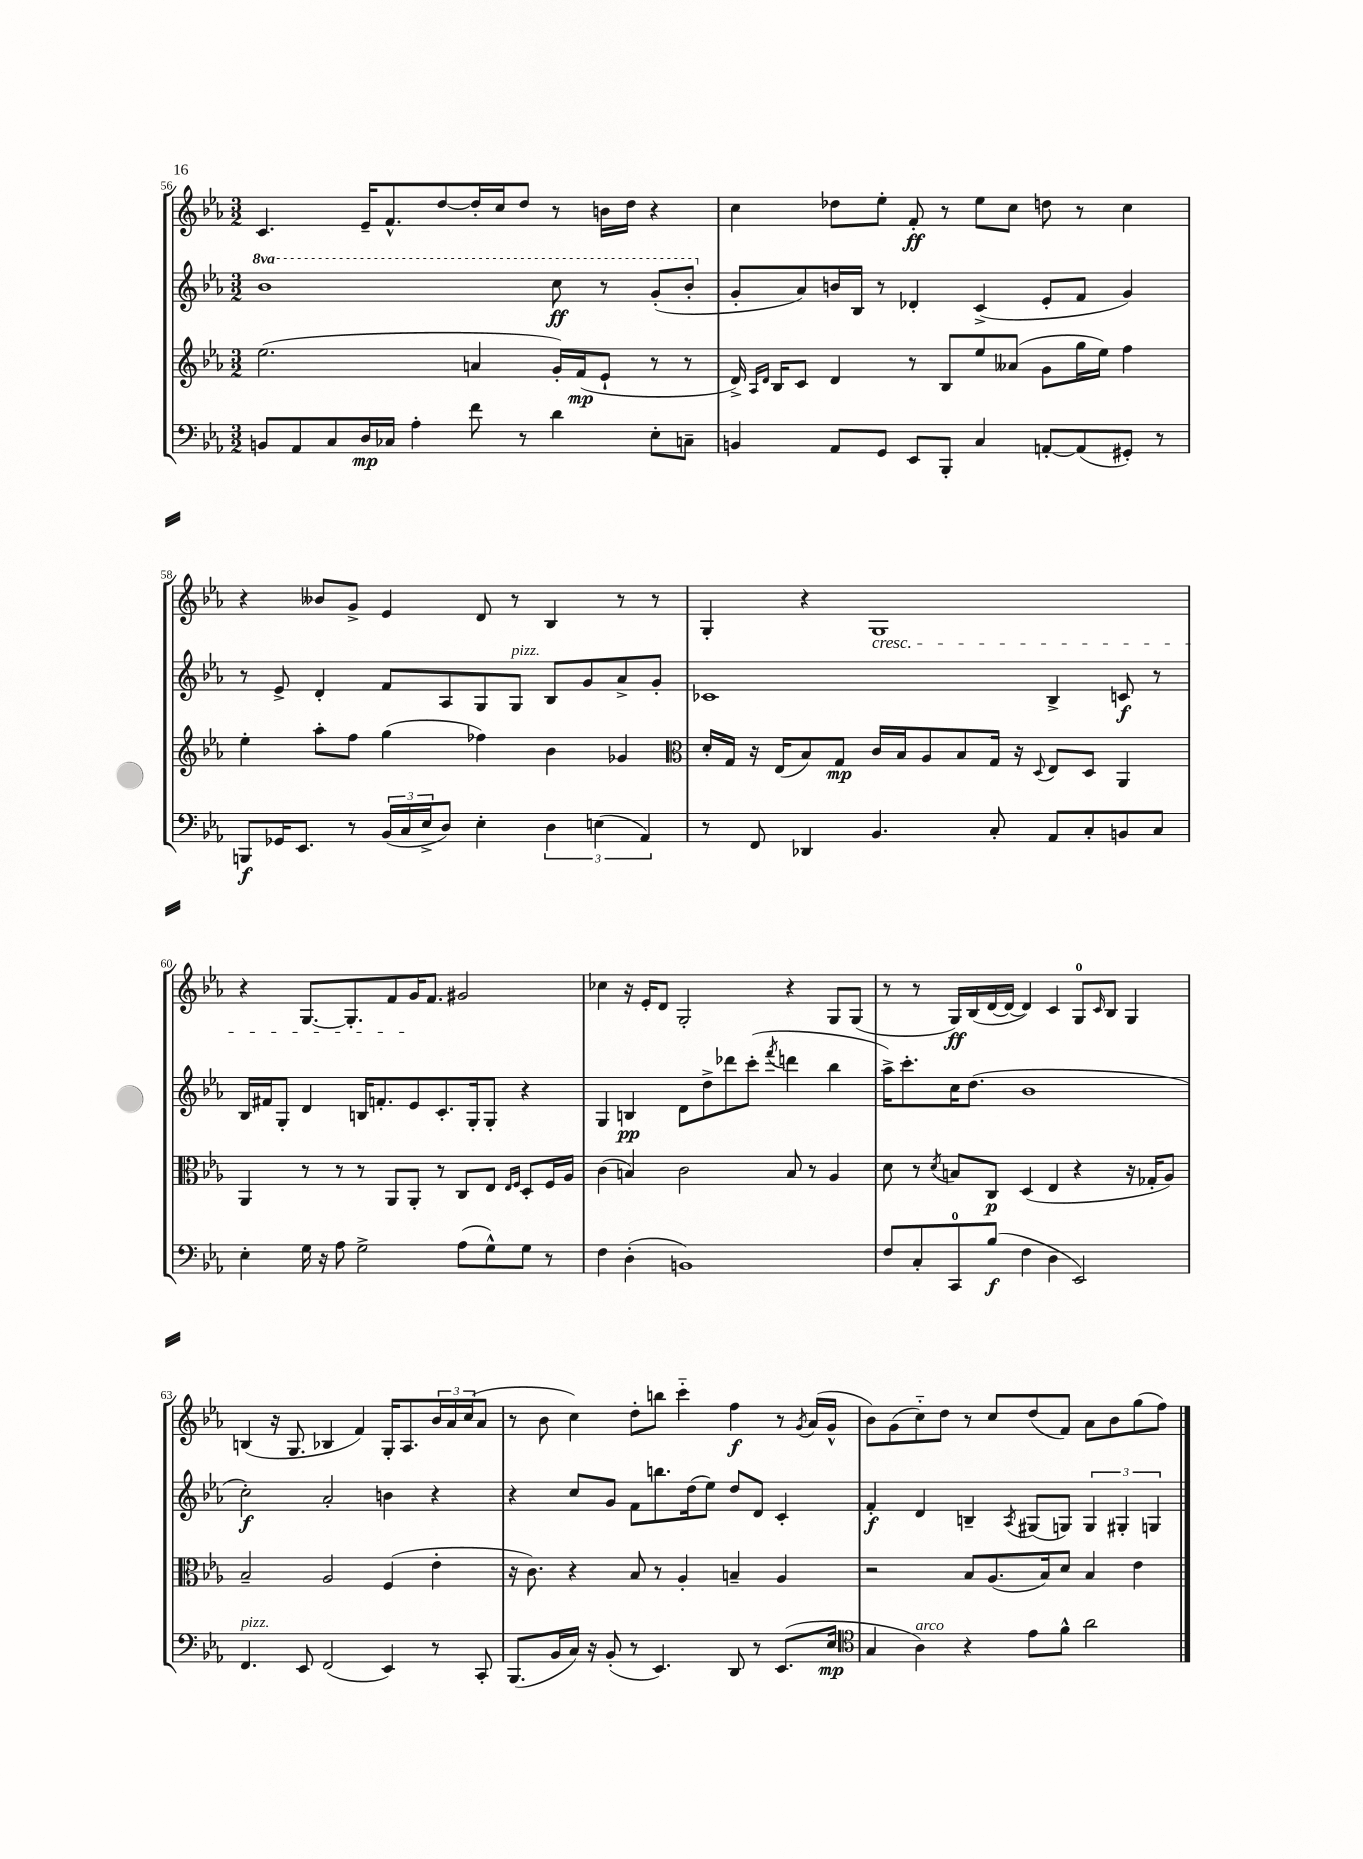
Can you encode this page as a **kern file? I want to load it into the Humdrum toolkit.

**kern	**kern	**kern	**kern
*staff4	*staff3	*staff2	*staff1
*clefF4	*clefG2	*clefG2	*clefG2
*k[b-e-a-]	*k[b-e-a-]	*k[b-e-a-]	*k[b-e-a-]
*M3/2	*M3/2	*M3/2	*M3/2
8BB	(2.ee-	1bb-	4.c
8AA-	.	.	.
8C	.	.	.
16D	.	.	16e-~
16C-	.	.	8.f^^
4A-'	.	.	.
.	.	.	[8dd
8f	4a	.	16dd']
.	.	.	16cc
8r	.	.	8dd
4d	16g')	8ccc	8r
.	(16f	.	.
.	8e-`	8r	16b
.	.	.	16dd
8E-'	8r	(8gg'	4r
8C~	8r	8bb-'	.
=	=	=	=
4BB	16d^)	8g'	4cc
.	16qqA-	.	.
.	16qqd	.	.
.	16B-	.	.
.	8c	8a-)	.
8AA-	4d	16b	8dd-
.	.	16B-	.
8GG	.	8r	8ee-'
8EE-	8r	4d-'	8f'
8BBB-'	8B-	.	8r
4C	8ee-	(4c^	8ee-
.	(8a--	.	8cc
[8AA'	8g	8e-'	8dd
(8AA]	16gg	8f	8r
.	16ee-)	.	.
8GG#')	4ff	4g)	4cc
8r	.	.	.
=	=	=	=
8BBB	4ee-'	8r	4r
16GG-	.	8e-^	.
8.EE-	.	.	.
.	8aa-'	4d'	8b--
8r	8ff	.	8g^
(24BB-	(4gg	8f	4e-
24C	.	.	.
24E-^	.	.	.
8D)	.	8A-	.
4E-'	4ff-)	8G	8d
.	.	8G	8r
6D	4b-	8B-	4B-
.	.	8g	.
(6E	.	.	.
.	4g-	8a-^	8r
6AA-)	.	.	.
.	.	8g'	8r
=	=	=	=
*	*clefC3	*	*
8r	16d'	1c-	4G'
.	16G	.	.
8FF	16r	.	.
.	(16E-	.	.
4DD-	8B-)	.	4r
.	8G	.	.
4.BB-	16c	.	1G
.	16B-	.	.
.	8A-	.	.
.	8B-	.	.
8C'	16G	.	.
.	16r	.	.
.	8qqD	.	.
8AA-	8E-	4B-^	.
8C'	8D	.	.
8BB	4AA-	8c	.
8C	.	8r	.
=	=	=	=
4E-'	4AA-	16B-	4r
.	.	16f#	.
.	.	8G'	.
16G	8r	4d	[8.G
16r	.	.	.
8A-	8r	.	.
.	.	.	8.G']
2G^	8r	16B	.
.	.	8.f'	.
.	8AA-	.	8f
.	8AA-'	8e-	16g
.	.	.	8.f
.	8r	8.c'	.
(8A-	8C	.	2g#
.	.	16G'	.
8G^^)	8E-	8G'	.
.	16qqE-	.	.
.	16qqF	.	.
8G	8D'	4r	.
8r	16F	.	.
.	16A-	.	.
=	=	=	=
4F	(4c	4G	4cc-
(4D'	4B)	4B	16r
.	.	.	16e-'
.	.	.	8d
1BB)	2c	8d	2G'
.	.	8dd^	.
.	.	8ddd-	.
.	.	(8ccc'	.
.	.	8qfff	.
.	8B	4ddd	4r
.	8r	.	.
.	4A-	4bb-	8G
.	.	.	(8G
=	=	=	=
8F	8d	16aa-^)	8r
.	.	8.ccc'	.
8C'	8r	.	8r
.	8qd	.	.
8CC	8B	16cc	16G)
.	.	(8.dd	(16B-
(8B-	8C	.	[16d
.	.	.	16d_
4F	(4D	1b-	4d])
4D	4E-	.	4c
2EE-)	4r	.	8G
.	.	.	16qqc
.	.	.	8B-
.	16r	.	4G
.	16G-'	.	.
.	8A-)	.	.
=	=	=	=
4.FF	2B-~	2cc')	(4B
.	.	.	16r
.	.	.	8.G
8EE-	.	.	.
(2FF	2A-	2a-'	4B-
.	.	.	4f)
4EE-)	(4F	4b	16G'
.	.	.	8.A-
8r	4e-'	4r	24b-
.	.	.	24a-
.	.	.	(24cc
8CC'	.	.	8a-
=	=	=	=
(8.BBB-	16r	4r	8r
.	8.c)	.	.
.	.	.	8b-
16BB-	.	.	.
16C)	4r	8cc	4cc)
16r	.	.	.
(8BB-'	.	8g	.
8r	8B-	8f	8dd'
4.EE-)	8r	8.bb	8bb
.	4A-'	.	4ccc'~
.	.	(16dd	.
.	.	8ee-)	.
8DD	4B~	8dd	4ff
8r	.	8d	.
(8.EE-	4A-	4c'	8r
.	.	.	8qg
.	.	.	(16a-
16E-	.	.	16g^^
=	=	=	=
*clefC4	*	*	*
4G	2r	4f'	8b-)
.	.	.	(8g
4A-)	.	4d	8cc'~)
.	.	.	8dd
4r	8B-	4B~	8r
.	(8.A-	.	8cc
.	.	8qA-	.
8e-	.	(8G#	(8dd
.	16B-)	.	.
8f^^	8d	8G)	8f)
2a-	4B-	6G	8a-
.	.	.	8b-
.	.	6G#'	.
.	4e-	.	(8gg
.	.	6G	.
.	.	.	8ff)
==	==	==	==
*-	*-	*-	*-
